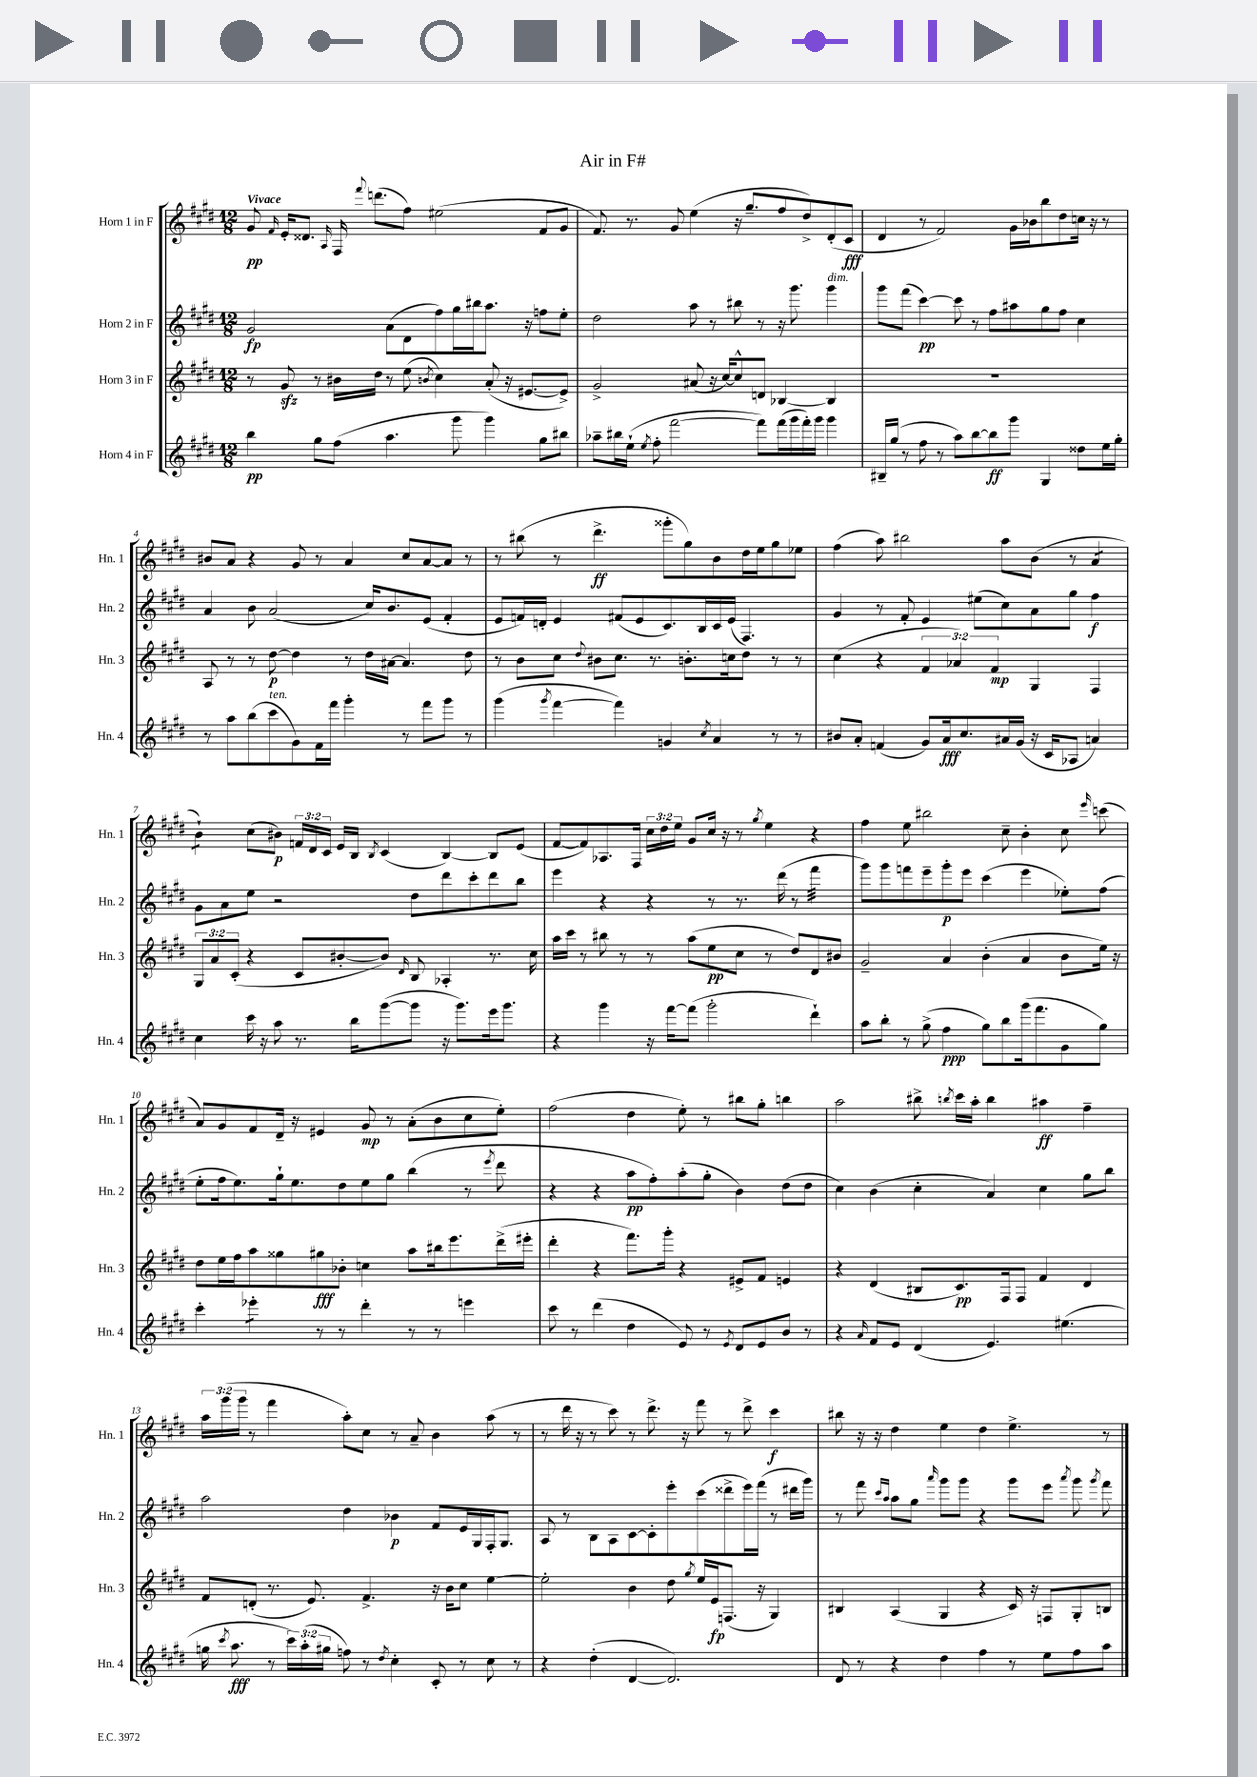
\header { title = "Air in F#" }
<<
\new StaffGroup <<
\new Staff = "s0" \with { instrumentName = "Horn 1 in F" shortInstrumentName = "Hn. 1" } {
    \clef treble \key e \major \numericTimeSignature \time 12/8 \override Staff.TupletNumber.text = #tuplet-number::calc-fraction-text \tempo "Vivace"
    \autoBeamOff gis'8\pp \grace { fis'16 } e'16[-. disis'8.] \grace { a16 } fis16 \appoggiatura { fis'''8 } d'''8.[( fis''8]) eis''2( fis'8[ gis'8] |
    fis'8.) r8. gis'8 e''4( r16 gis''8.[-- fis''8 dis''8->) dis'8-.( cis'8]\fff |
    dis'4 r8 fis'2) gis'16[ bes'16 b''8 dis''8 c''16] r16 r8 |
    bis'8[ a'8] r4 gis'8 r8 a'4 cis''8[ a'8~ a'8] r8 |
    r8 bis''8( r8 dis'''4.->\ff gisis'''8[-. gis''8) b'8 dis''16 e''16 gis''8 ees''8] |
    fis''4( a''8) bis''2 a''8[ b'8]( r8 a'4:8 |
    b'4:8-!) cis''8[( bis'8]\p) \tuplet 3/2 { f'16[ dis'16 cis'16] } e'16[ b16] \acciaccatura { b8 } cis'4( b4~) b8[ e'8]( |
    fis'8[~ fis'8) aes8. fis16] \tuplet 3/2 { cis''16[ dis''16 e''16] } gis'8[ cis''16] r16 r8 \acciaccatura { gis''8 } e''4 r4 |
    fis''4 e''8 bis''2 cis''8-- b'4-. cis''8 \grace { e'''16 } c'''8( |
    a'8[) gis'8 fis'8 dis'16]-- r16 eis'4 gis'8\mp r8 a'8[-.( b'8 cis''8 e''8]-.) |
    fis''2( dis''4 e''8-.) r8 bis''8[ gis''8]-. b''4 |
    a''2 bis''8-> \acciaccatura { b''8 } cis'''16[ a''16]-. b''4 ais''4\ff fis''4-- |
    \tuplet 3/2 { a''16[ gis'''16( gis'''16] } r8 fis'''4 a''8[-.) cis''8] r8 a'8-- b'4 a''8( r8 |
    r8 dis'''16 r16 r8 cis'''8) r8 dis'''8.-> r16 fis'''8 r8 dis'''8-> cis'''4\f |
    bis''8 r16 r16 dis''4 e''4 dis''4 e''4.-> r8 \bar "|." |
}
\new Staff = "s1" \with { instrumentName = "Horn 2 in F" shortInstrumentName = "Hn. 2" } {
    \clef treble \key e \major \numericTimeSignature \time 12/8
    \autoBeamOff gis'2\fp a'8[( dis'8 fis''8) gis''16 bis''16 a''8.] r16 f''8[ e''8]-. |
    dis''2 a''8 r8 bis''8 r8 r16 gis'''8. gis'''4^\markup { \italic "dim." } |
    gis'''8[ fis'''8]( cis'''4~\pp) cis'''8 r8 fis''8[ ais''8 gis''8 fis''8] cis''4 |
    a'4 b'8 a'2( cis''16[) b'8. e'8]( fis'4-. |
    e'8[ f'16) d'16]-. e'4 fis'8[( e'8 cis'8.) b16 cis'16 e'16]( fis4.) |
    gis'4 r8 fis'8-. e'4 eis''8[( cis''8) a'8 gis''8] fis''4\f |
    gis'8[ a'8 e''8] r2 dis''8[ dis'''8 cis'''8-. dis'''8 b''8] |
    e'''4 r4 r4 r8 r8. dis'''16( r8 fis'''4:32 |
    gis'''8[) gis'''8 f'''8 e'''8-- gis'''8-.\p e'''8] cis'''4( e'''4 ees''8[-.) fis''8]( |
    e''8[-. fis''16 e''8.) gis''16-! e''8. dis''8 e''8 gis''8] b''4( r8 \acciaccatura { e'''8 } dis'''8 |
    r4 r4 a''8[\pp fis''8-.) a''8-.( gis''8]-. b'4) dis''8[( dis''8] |
    cis''4) b'4( cis''4-. a'4) cis''4 gis''8[ b''8] |
    a''2 dis''4 bes'4\p fis'8[ e'16 gis16 fis16-. gis8.] |
    a8 r8 b8[ a8 cis'8~ cis'8-. e'''8-. cis'''8( disis'''8-> e'''16) fis'''16]( r8 dis'''16[ gis'''16]) |
    r8 fis'''8 \grace { cis'''16[ a''16] } a''8[ gis''8] \grace { a'''16 } gis'''8[ gis'''8] r4 gis'''8[ e'''8] \acciaccatura { a'''8 } gis'''8 \acciaccatura { gis'''8 } fis'''8 \bar "|." |
}
\new Staff = "s2" \with { instrumentName = "Horn 3 in F" shortInstrumentName = "Hn. 3" } {
    \clef treble \key e \major \numericTimeSignature \time 12/8 \override Staff.TupletNumber.text = #tuplet-number::calc-fraction-text
    \autoBeamOff r8 gis'8\sfz r8 bis'16[ dis''16] r8 e''8( \acciaccatura { b'8 } cis''4) a'8-.( r16 eis'8.[~ eis'8]->) |
    gis'2-> ais'8( r16 cis''16[~) cis''8-^ d'8] bes4~ bes4 |
    R1. |
    a8 r8 r8 dis''8~\p dis''4 r8 dis''16[ ais'16]~ ais'4. dis''8 |
    r8 b'8[ cis''8] \appoggiatura { dis''8 } bis'8[ cis''8.] r8. b'8.[-. c''16 dis''8] r8 r8 |
    cis''4( r4 \tuplet 3/2 { fis'4 aes'4) fis'4\mp } gis4 fis4 |
    \tuplet 3/2 { gis8[ a'8 cis'8]-.( } r4 cis'8[ bis'8~-. bis'8]) \grace { dis'16 } b8 aes4-. r8. cis''16 |
    a''16[ cis'''16] r8 bis''8 r8 r8 a''8[( e''8\pp cis''8] r8 dis''8[) dis'8 bis'8] |
    gis'2-- a'4 b'4-.( a'4 b'8[ e''16]) r16 |
    dis''8[ e''16 fis''16 a''8 gisis''8 gis''8\fff bes'8]-. c''4 a''8[ bis''16 e'''8. dis'''16->( eis'''16]-. |
    dis'''4-. r4 fis'''8.[) gis'''16]-. r4 eis'8[-> fis'8] e'4 |
    r4 dis'4( bis8[ cis'8.\pp) fis16 fis8] fis'4 dis'4 |
    fis'8[ d'8]-.( r8. e'8.) fis'4.-> r16 b'16[ cis''8] e''4~ |
    e''2-. b'4 dis''8 \acciaccatura { gis''8 } e''16[ e'16\fp f8.]( r16 gis4) |
    bis4 a4( gis4 r4 cis'16) r16 f8[ gis8-. b8] \bar "|." |
}
\new Staff = "s3" \with { instrumentName = "Horn 4 in F" shortInstrumentName = "Hn. 4" } {
    \clef treble \key e \major \numericTimeSignature \time 12/8 \override Staff.TupletNumber.text = #tuplet-number::calc-fraction-text
    \autoBeamOff b''4\pp gis''8[ fis''8]( a''4. gis'''8 gis'''4) gis''8[ bis''8] |
    aes''8[-- bis''16 e''16]-!( \acciaccatura { e''8 } fis''8-. fis'''2~ fis'''8[) fis'''16( gis'''16 fis'''16-.) gis'''16] gis'''4 |
    bis16[-- gis''16]( r8 fis''8 r8 a''8[) b''8~ b''8\ff gis'''8] gis4 disis''8[ e''16 gis''16]-. |
    r8 a''8[ b''8( cis'''8^\markup { \italic "ten." } gis'8) fis'16 fis'''16] gis'''4-. r8 fis'''8[ gis'''8] r8 |
    gis'''4( \acciaccatura { gis'''8 } fis'''4~ fis'''4) g'4 \acciaccatura { cis''8 } a'4 r8 r8 |
    bis'8[ a'8]-. f'4( gis'8[) a'16\fff cis''8. ais'16 gis'16]( r16 cis'16[ aes8] a'4) |
    cis''4 cis'''16 r16 a''8 r8. b''16[ gis'''8~( gis'''8] r16 gis'''8.[) e'''16 gis'''8.] |
    r4 gis'''4 r16 fis'''16[~ fis'''8]( gis'''2-. dis'''4-!) |
    a''8[ b''8]-. r8 gis''8->( fis''4\ppp gis''8[) b''8 gis'''16( fis'''8. gis'8 gis''8]) |
    cis'''4-. ees'''4:8-. r8 r8 dis'''4-. r8 r8 e'''4 |
    cis'''8 r8 dis'''4( dis''4 e'8) r8 \acciaccatura { e'8 } dis'8[ e'8 b'8] r8 |
    r4 \grace { a'16 } fis'8[ e'8] dis'4( e'4.) eis''4.( |
    g''16 \acciaccatura { cis'''8 } a''8.\fff r8 \tuplet 3/2 { cis'''16[) a''16-.( gis''16] } f''8) r8 \acciaccatura { dis''8 } cis''4-. cis'8-. r8 cis''8 r8 |
    r4 dis''4-.( dis'4~ dis'2.) |
    dis'8 r8 r4 dis''4 fis''4 r8 e''8[ fis''8 a''8] \bar "|." |
}
>>
>>
